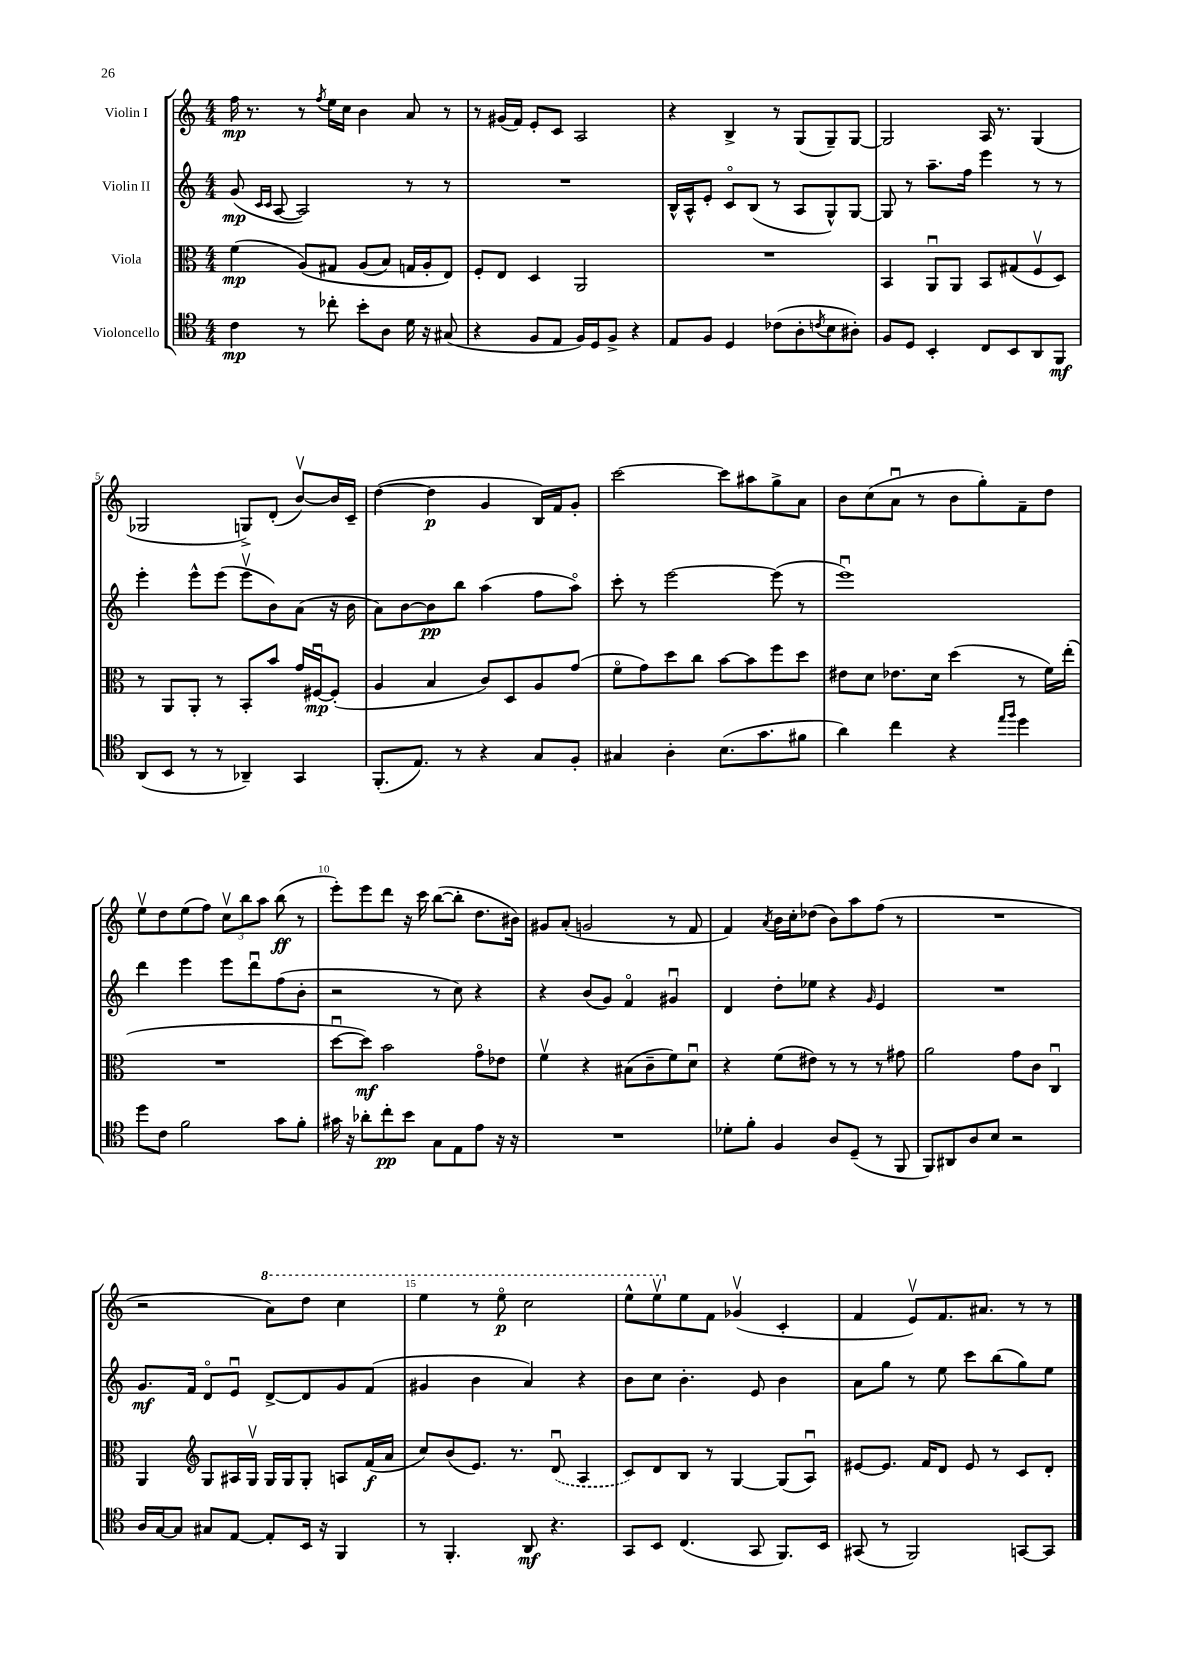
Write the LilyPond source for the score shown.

<<
\new StaffGroup <<
\new Staff = "s0" \with { instrumentName = "Violin I" } {
    \clef treble \key c \major \numericTimeSignature \time 4/4
    f''16\mp r8. r8 \acciaccatura { f''8 } e''16 c''16 b'4 a'8 r8 |
    r8 gis'16( f'16) e'8-. c'8 a2 |
    r4 b4-> r8 g8( g8--) g8~ |
    g2 a16 r8. g4( |
    ges2 g8->) d'8-.( b'8~\upbow) b'16 c'16-- |
    d''4~( d''4\p g'4 b16) f'16 g'8-. |
    c'''2~ c'''8 ais''8 g''8-> a'8 |
    b'8 c''8( a'8\downbow r8 b'8 g''8-.) f'8-- d''8 |
    e''8\upbow d''8 e''8( f''8) \tuplet 3/2 { c''8\upbow b''8 a''8 } b''8\ff( r8 |
    e'''8-.) e'''8 d'''8 r16 c'''16 b''8~( b''8-. d''8. bis'16) |
    gis'8 a'8-.( g'2 r8 f'8 |
    f'4) \acciaccatura { a'8 } b'16 c''16-. des''8( b'8) a''8 f''8( r8 |
    R1 |
    r2 \ottava #1 a''8) d'''8 c'''4 |
    e'''4 r8 e'''8\flageolet\p c'''2 |
    e'''8-^ e'''8\upbow \ottava #0 e''8 f'8 ges'4\upbow( c'4-. |
    f'4 e'8\upbow) f'8. ais'8. r8 r8 \bar "|." |
}
\new Staff = "s1" \with { instrumentName = "Violin II" } {
    \clef treble \key c \major \numericTimeSignature \time 4/4
    g'8\mp( \grace { c'16 c'16 } a8~ a2) r8 r8 |
    R1 |
    b16-^ a16-^ e'8-. c'8\flageolet b8( r8 a8 g8-^) g8~ |
    g8 r8 a''8.-- f''16 e'''4 r8 r8 |
    e'''4-. e'''8-^ e'''8( e'''8\upbow b'8) a'8( r16 b'16 |
    a'8) b'8~ b'8\pp b''8 a''4( f''8 a''8\flageolet) |
    c'''8-. r8 e'''2~ e'''8( r8 |
    e'''1\downbow) |
    d'''4 e'''4 e'''8 d'''8\downbow f''8( b'8-. |
    r2 r8 c''8) r4 |
    r4 b'8( g'8) f'4\flageolet gis'4\downbow |
    d'4 d''8-. ees''8 r4 \grace { g'16 } e'4 |
    R1 |
    g'8.\mf f'16 d'8\flageolet e'8\downbow d'8~-> d'8 g'8 f'8( |
    gis'4 b'4 a'4) r4 |
    b'8 c''8 b'4.-. e'8 b'4 |
    a'8 g''8 r8 e''8 c'''8 b''8( g''8) e''8 \bar "|." |
}
\new Staff = "s2" \with { instrumentName = "Viola" } {
    \clef alto \key c \major \numericTimeSignature \time 4/4
    f'4\mp( a8)\( gis8 a8( b8) g16 a16-. e8\) |
    f8-. e8 d4 a,2 |
    R1 |
    b,4 a,8\downbow a,8 b,8 gis8( f8\upbow d8) |
    r8 a,8 a,8-. r8 b,8-. b'8 g'16 fis16~\downbow\mp fis8-.( |
    a4 b4 c'8) d8 a8 g'8( |
    f'8\flageolet g'8) d''8 c''8 b'8~ b'8 f''8 d''8 |
    eis'8 d'8 ees'8. d'16 d''4( r8 f'16) e''16-.( |
    R1 |
    d''8~\downbow d''8\mf) b'2 g'8\flageolet ees'8 |
    f'4\upbow r4 bis8( c'8-- f'8) d'8\downbow |
    r4 f'8( eis'8) r8 r8 r8 gis'8 |
    a'2 g'8 c'8 c4\downbow |
    a,4 \clef treble g8 ais16 g16\upbow g16 g16 g8-. a8 f'16\f( a'16 |
    c''8) b'8( e'8.) r8. \once \slurDashed d'8\downbow( a4 |
    c'8) d'8 b8 r8 g4~ g8( a8\downbow) |
    eis'8~ eis'8. f'16 d'8 eis'8 r8 c'8 d'8-. \bar "|." |
}
\new Staff = "s3" \with { instrumentName = "Violoncello" } {
    \clef tenor \key c \major \numericTimeSignature \time 4/4
    c'4\mp r8 ces''8-. b'8-. a8 d'16 r16 gis8( |
    r4 f8 e8 f16) d16 f8-> r4 |
    e8 f8 d4 ces'8( a8-. \acciaccatura { c'8 } b8 ais8-.) |
    f8 d8 b,4-. c8 b,8 a,8 f,8\mf |
    a,8( b,8 r8 r8 aes,4--) g,4 |
    f,8.-.( e8.) r8 r4 g8 f8-. |
    gis4 a4-. b8.( g'8. fis'8 |
    a'4) c''4 r4 \grace { e''16 f''16 } d''4 |
    d''8 c'8 f'2 g'8 f'8-. |
    gis'16 r16 aes'8-. c''8-.\pp b'8 g8 e8 e'8 r16 r16 |
    R1 |
    des'8-. f'8-. f4 a8 d8--( r8 f,8 |
    f,8) ais,8 a8 b8 r2 |
    a16 g16~ g8 gis8 e8~ e8-. b,16 r16 f,4 |
    r8 f,4.-. a,8\mf r4. |
    g,8 b,8 c4.( g,8 f,8.) b,16 |
    gis,8( r8 f,2) g,8~ g,8 \bar "|." |
}
>>
>>
\layout { \context { \Score \override BarNumber.break-visibility = ##(#f #t #t) barNumberVisibility = #(every-nth-bar-number-visible 5) } }
